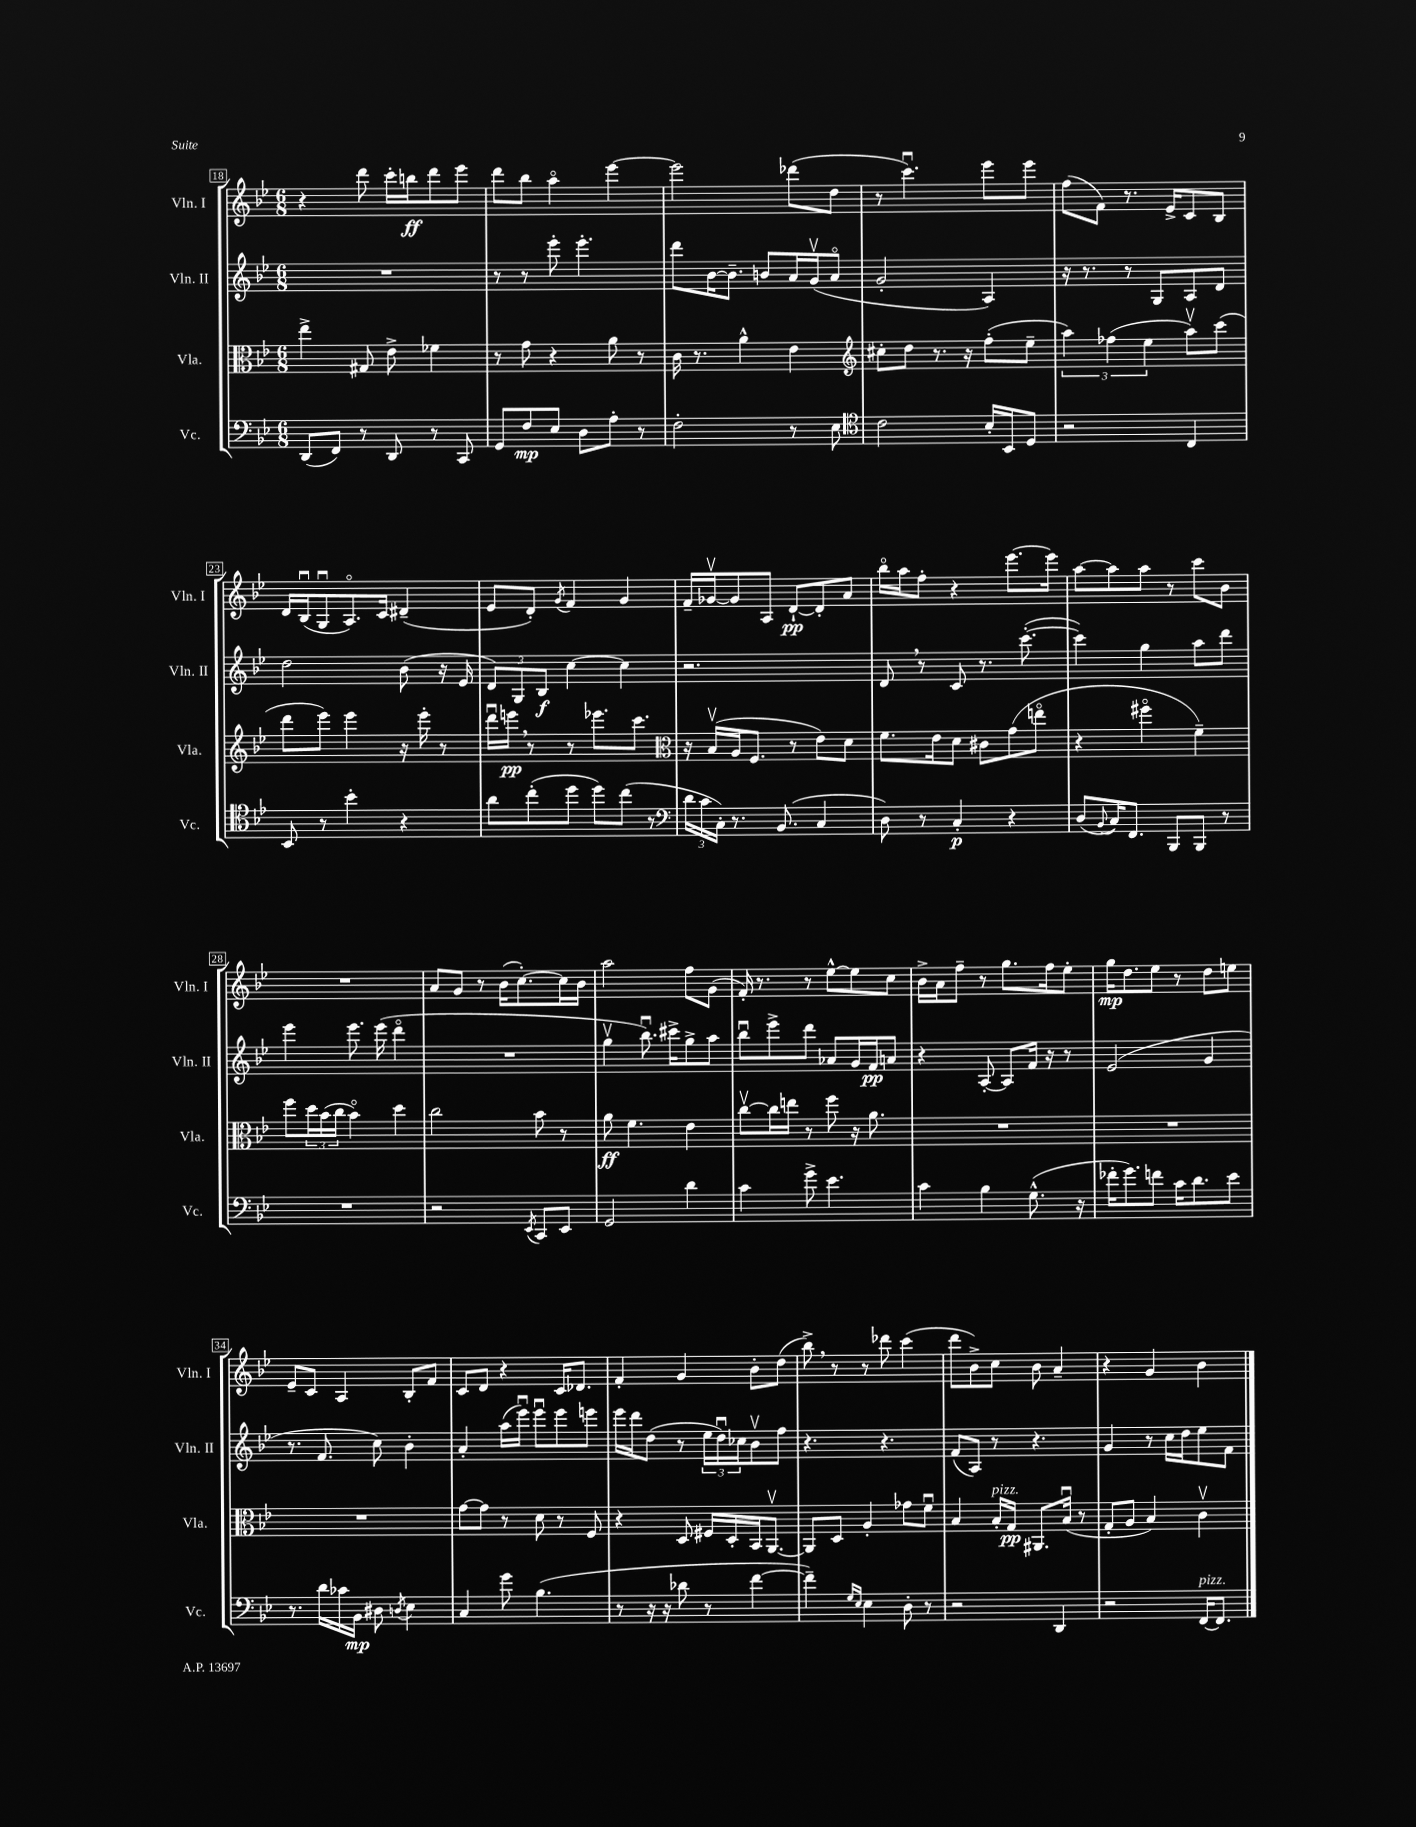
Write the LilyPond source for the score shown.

<<
\new StaffGroup <<
\new Staff = "s0" \with { instrumentName = "Vln. I" shortInstrumentName = "Vln. I" } {
    \clef treble \key bes \major \numericTimeSignature \time 6/8
    r4 d'''8 c'''16-. b''16\ff d'''8 ees'''8 |
    d'''8 bes''8 a''4\flageolet ees'''4~ |
    ees'''2 des'''8( d''8 |
    r8 c'''4.\downbow) ees'''8 ees'''8 |
    f''8( f'8) r8. ees'16-> c'8 bes8 |
    d'16 bes16\downbow( g8\downbow a8.\flageolet) c'16 dis'4--( |
    ees'8 d'8-.) \acciaccatura { g'8 } f'4 g'4 |
    f'16-- ges'16~\upbow ges'8 a8 d'8~-!\pp d'8-. a'8 |
    bes''16\flageolet a''16 f''8-. r4 ees'''8.~ ees'''16 |
    a''8~ a''8 a''8 r8 c'''8 bes'8 |
    R2. |
    a'8 g'8 r8 bes'16( c''8.~-.) c''16 bes'16 |
    a''2 f''8 g'8( |
    f'16-.) r8. r8 ees''8~-^ ees''8 c''8 |
    bes'16-> a'16 f''8-- r8 g''8. f''16 ees''8-. |
    g''16\mp d''8. ees''8 r8 d''8 e''8 |
    ees'8-- c'8 a4 bes8-. f'8 |
    c'8 d'8 r4 c'16 des'8. |
    f'4-. g'4 bes'8-. d''8( |
    bes''8->) \breathe r8 r8 des'''8 c'''4( |
    d'''8 bes'8->) c''8 bes'8 a'4-- |
    r4 g'4 bes'4 \bar "|." |
}
\new Staff = "s1" \with { instrumentName = "Vln. II" shortInstrumentName = "Vln. II" } {
    \clef treble \key bes \major \numericTimeSignature \time 6/8
    R2. |
    r8 r8 ees'''8-. ees'''4.-. |
    d'''8 bes'16~ bes'8.-- b'8 a'16 g'16\upbow( a'8\flageolet |
    g'2-. a4) |
    r16 r8. r8 g8 a8 d'8 |
    d''2 bes'8( r16 ees'16 |
    \tuplet 3/2 { d'8) g8 bes8\f } c''4~ c''4 |
    r2. |
    d'8 \breathe r8 c'8 r8. c'''8.~-.( |
    c'''4) g''4 a''8 d'''8 |
    ees'''4 ees'''8. ees'''16( d'''4\flageolet |
    R2. |
    g''4\upbow bes''8.\downbow) cis'''16-> g''8-> a''8 |
    bes''8\downbow ees'''8-> d'''8 aes'8 g'16 f'16\pp a'8 |
    r4 a8~-. a8 f'16 r16 r8 |
    ees'2( g'4 |
    r8. f'8. c''8) bes'4-. |
    a'4-. a''16( ees'''16\downbow) ees'''8\downbow ees'''8 e'''8 |
    ees'''16 d'''16 d''8( r8 \tuplet 3/2 { ees''16 d''16\downbow) ces''16 } bes'8\upbow f''8 |
    r4. r4. |
    f'8( a8) r8 r4. |
    g'4 r8 c''16 d''16 ees''8 f'8 \bar "|." |
}
\new Staff = "s2" \with { instrumentName = "Vla." shortInstrumentName = "Vla." } {
    \clef alto \key bes \major \numericTimeSignature \time 6/8
    ees''4-> gis8 ees'8-> fes'4 |
    r8 g'8 r4 a'8 r8 |
    c'16 r8. a'4-^ ees'4 |
    \clef treble cis''8-. d''8 r8. r16 f''8-.( ees''8-- |
    \tuplet 3/2 { a''4) fes''4( ees''4 } a''8\upbow) c'''8( |
    d'''8 ees'''8) ees'''4 r16 ees'''16-. r8 |
    d'''16\downbow e'''16\pp \breathe r8 r8 ees'''8. c'''8. |
    \clef alto r16 bes16\upbow( a16 f8. r8 ees'8) d'8 |
    f'8. ees'16 d'8 cis'8 g'8( e''8\flageolet |
    r4 fis''4\flageolet f'4--) |
    f''8 \tuplet 3/2 { d''16 bes'16( c''16 } bes'4\flageolet) d''4 |
    c''2 bes'8 r8 |
    a'8\ff f'4. ees'4 |
    c''8~\upbow c''16 e''16 r8 f''8 r16 a'8. |
    R2. |
    R2. |
    R2. |
    g'8~ g'8 r8 d'8 r8 f8 |
    r4 d8 fis16 d16-. bes,16 a,8.~\upbow |
    a,8 d8 a4-. ges'8 f'8\downbow |
    bes4 bes16-.^\markup { \italic "pizz." } g16\pp ais,8. bes16\downbow( r8 |
    g8-. a8 bes4) c'4\upbow \bar "|." |
}
\new Staff = "s3" \with { instrumentName = "Vc." shortInstrumentName = "Vc." } {
    \clef bass \key bes \major \numericTimeSignature \time 6/8
    d,8( f,8) r8 d,8 r8 c,8 |
    g,8 f8\mp ees8 d8 a8-. r8 |
    f2-. r8 ees8 |
    \clef tenor c'2 bes16-. bes,16 d8 |
    r2 c4 |
    bes,8 r8 bes'4-. r4 |
    a'8 c''8-.( d''8 d''8) c''8( r8 |
    \clef bass \tuplet 3/2 { d'16 c'16 c16-.) } r8. bes,8.( c4 |
    d8) r8 c4-.\p r4 |
    d8( \appoggiatura { bes,8 } c16) f,8. bes,,8 bes,,8 r8 |
    R2. |
    r2 \acciaccatura { ees,8 } c,8 ees,8 |
    g,2 d'4 |
    c'4 g'8-> ees'4. |
    c'4 bes4 g8.-^( r16 |
    fes'16-. g'8.) f'8 c'16 d'8. ees'8 |
    r8. d'16 ces'16 bes,16\mp dis8 \acciaccatura { d8 } ees4 |
    c4 g'8 bes4.( |
    r8 r16 r16 des'8 r8 f'4~ |
    f'4--) \grace { g16 ees16 } ees4 d8-. r8 |
    r2 d,4 |
    r2 f,16~^\markup { \italic "pizz." } f,8. \bar "|." |
}
>>
>>
\layout { \context { \Score currentBarNumber = #18 \override BarNumber.stencil = #(make-stencil-boxer 0.1 0.3 ly:text-interface::print) } }
